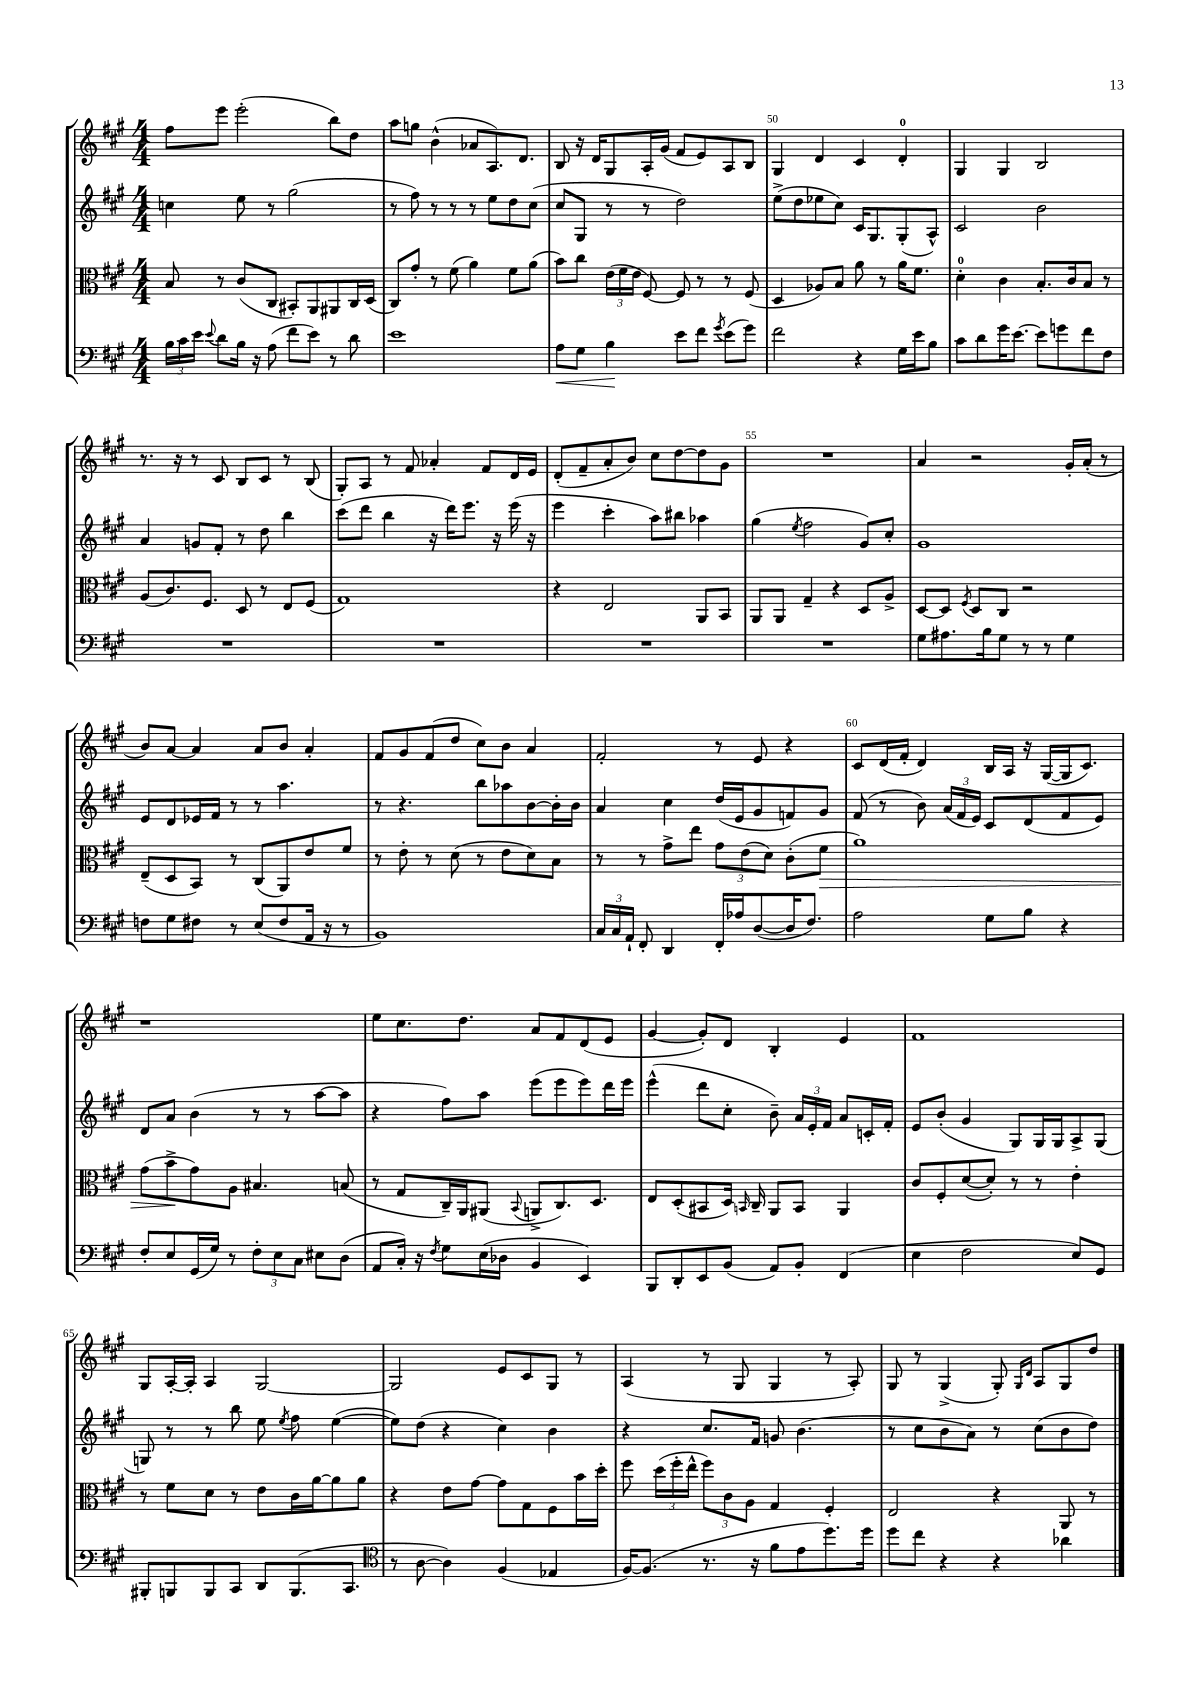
<<
\new StaffGroup <<
\new Staff = "s0" {
    \clef treble \key a \major \numericTimeSignature \time 4/4
    \autoBeamOff fis''8[ e'''8] e'''2-.( b''8[) d''8] |
    a''8[ g''8] b'4-^( aes'8[ a8.) d'8.] |
    b8 r16 d'16[ gis8 a16-. gis'16]( fis'8[ e'8) a8 b8] |
    gis4 d'4 cis'4 d'4-0-. |
    gis4 gis4 b2 |
    r8. r16 r8 cis'8 b8[ cis'8] r8 b8( |
    gis8[-.) a8] r8 fis'8 aes'4-. fis'8[ d'16 e'16] |
    d'8[-.( fis'8-- a'8-. b'8]) cis''8[ d''8~ d''8 gis'8] |
    R1 |
    a'4 r2 gis'16[-. a'16]-.( r8 |
    b'8[) a'8]~ a'4 a'8[ b'8] a'4-. |
    fis'8[ gis'8 fis'8( d''8] cis''8[) b'8] a'4 |
    fis'2-. r8 e'8 r4 |
    cis'8[ d'16( fis'16]-. d'4) b16[ a16] r16 gis16[~( gis16 cis'8.]) |
    r1 |
    e''8[ cis''8. d''8.] a'8[ fis'8 d'8( e'8] |
    gis'4~ gis'8[-.) d'8] b4-. e'4 |
    fis'1 |
    gis8[ a16~-. a16]-. a4 gis2~ |
    gis2 e'8[ cis'8 gis8] r8 |
    a4( r8 gis8 gis4 r8 a8-.) |
    gis8 r8 gis4->( gis8-.) \grace { gis16[ d'16] } a8[ gis8 d''8] \bar "|." |
}
\new Staff = "s1" {
    \clef treble \key a \major \numericTimeSignature \time 4/4
    \autoBeamOff c''4 e''8 r8 gis''2( |
    r8 fis''8) r8 r8 r8 e''8[ d''8 cis''8]( |
    cis''8[ gis8] r8 r8 d''2) |
    e''8[->( d''8 ees''8 cis''8]) cis'16[ gis8. gis8-.( a8]-^) |
    cis'2 b'2 |
    a'4 g'8[ fis'8]-. r8 d''8 b''4 |
    cis'''8[( d'''8] b''4 r16 d'''16[) e'''8.] r16 e'''16( r16 |
    e'''4 cis'''4-. a''8[) bis''8] aes''4 |
    gis''4( \acciaccatura { e''8 } fis''2 gis'8[) cis''8]-. |
    gis'1 |
    e'8[ d'8 ees'16 fis'16] r8 r8 a''4. |
    r8 r4. b''8[ aes''8 b'8~ b'16-. b'16] |
    a'4 cis''4 d''16[( e'16 gis'8 f'8) gis'8] |
    fis'8( r8 b'8) \tuplet 3/2 { a'16[( fis'16 e'16]) } cis'8[ d'8( fis'8 e'8]) |
    d'8[ a'8] b'4( r8 r8 a''8[~ a''8] |
    r4 fis''8[) a''8] e'''8[( e'''8 e'''8) d'''16 e'''16] |
    e'''4-^( d'''8[ cis''8]-. b'8--) \tuplet 3/2 { a'16[ e'16-. fis'16] } a'8[ c'16-. fis'16]-. |
    e'8[ b'8]-.( gis'4 gis8[) gis16 gis16 a8-> gis8]( |
    g8) r8 r8 b''8 e''8 \acciaccatura { e''8 } fis''8 e''4~( |
    e''8[) d''8]( r4 cis''4) b'4 |
    r4 cis''8.[ fis'16] g'8 b'4.( |
    r8 cis''8[ b'8 a'8]) r8 cis''8[( b'8 d''8]) \bar "|." |
}
\new Staff = "s2" {
    \clef alto \key a \major \numericTimeSignature \time 4/4
    \autoBeamOff b8 r8 cis'8[( cis8] bis,8[-.) a,8 ais,8 cis16 d16]( |
    cis8[) gis'8]-. r8 fis'8( a'4) fis'8[ a'8]( |
    b'8[) cis''8] \tuplet 3/2 { e'16[( fis'16 e'16] } fis8~) fis8 r8 r8 fis8( |
    d4 aes8[) b8] a'8 r8 a'16[ fis'8.] |
    d'4-0-. cis'4 b8.[-. cis'16 b8] r8 |
    a8[( cis'8.) fis8.] d8 r8 e8[ fis8]( |
    gis1) |
    r4 e2 a,8[ b,8] |
    a,8[ a,8] gis4-- r4 d8[ a8]-> |
    d8[~ d8] \acciaccatura { fis8 } d8[ cis8] r2 |
    e8[--( d8 b,8]) r8 cis8[( a,8) e'8 fis'8] |
    r8 e'8-. r8 d'8( r8 e'8[ d'8) b8] |
    r8 r8 gis'8[-> e''8] \tuplet 3/2 { gis'8[ e'8( d'8]) } cis'8[-.( fis'8]\> |
    a'1) |
    gis'8[( b'8->\! gis'8) a8] bis4. b8( |
    r8 gis8[ cis16--) a,16 ais,8]( \appoggiatura { b,8 } a,8[-> cis8.) d8.] |
    e8[ d8-.( bis,8 d16]) \grace { b,16 } cis16-- a,8[ b,8] a,4 |
    cis'8[ fis8-. d'8~( d'8]-.) r8 r8 e'4-. |
    r8 fis'8[ d'8] r8 e'8[ cis'16 a'16~ a'8 a'8] |
    r4 e'8[ gis'8]~ gis'8[ gis8 fis8 b'16 d''16]-. |
    fis''8 \tuplet 3/2 { d''16[( fis''16-. e''16]-^ } \tuplet 3/2 { fis''8[) cis'8 a8] } gis4 fis4-. |
    e2 r4 a,8 r8 \bar "|." |
}
\new Staff = "s3" {
    \clef bass \key a \major \numericTimeSignature \time 4/4
    \autoBeamOff \tuplet 3/2 { b16[ cis'16 e'16] } \appoggiatura { e'8 } d'8[ b16] r16 a8( fis'8[ e'8]) r8 d'8 |
    e'1 |
    a8[\< gis8] b4\! e'8[ fis'8] \acciaccatura { gis'8 } e'8[( gis'8]) |
    fis'2 r4 gis16[ e'16 b8] |
    cis'8[ d'8 gis'16 e'8.]~ e'8[ g'8 fis'8 fis8] |
    R1 |
    R1 |
    R1 |
    R1 |
    gis8[ ais8. b16 gis8] r8 r8 gis4 |
    f8[ gis8 fis8] r8 e8[( fis8 a,16] r16 r8 |
    b,1) |
    \tuplet 3/2 { cis16[ cis16 a,16]-! } fis,8-. d,4 fis,16[-. aes16 d8~( d16 fis8.]) |
    a2 gis8[ b8] r4 |
    fis8[-. e8 gis,16( gis16]) r8 \tuplet 3/2 { fis8[-. e8 cis8] } eis8[ d8]( |
    a,8[ cis16]-.) r16 \acciaccatura { fis8 } gis8[ e16( des16] b,4 e,4) |
    b,,8[ d,8-. e,8 b,8]( a,8[) b,8]-. fis,4( |
    e4 fis2 e8[) gis,8] |
    bis,,8[-. b,,8 b,,8 cis,8] d,8[ b,,8.( cis,8.] |
    \clef tenor r8 a8~ a4) fis4( ees4 |
    fis16[~) fis8.]( r8. r16 fis'8[ e'8 d''8.) d''16] |
    d''8[ cis''8] r4 r4 aes'4 \bar "|." |
}
>>
>>
\layout { \context { \Score currentBarNumber = #47 \override BarNumber.break-visibility = ##(#f #t #t) barNumberVisibility = #(every-nth-bar-number-visible 5) } }
